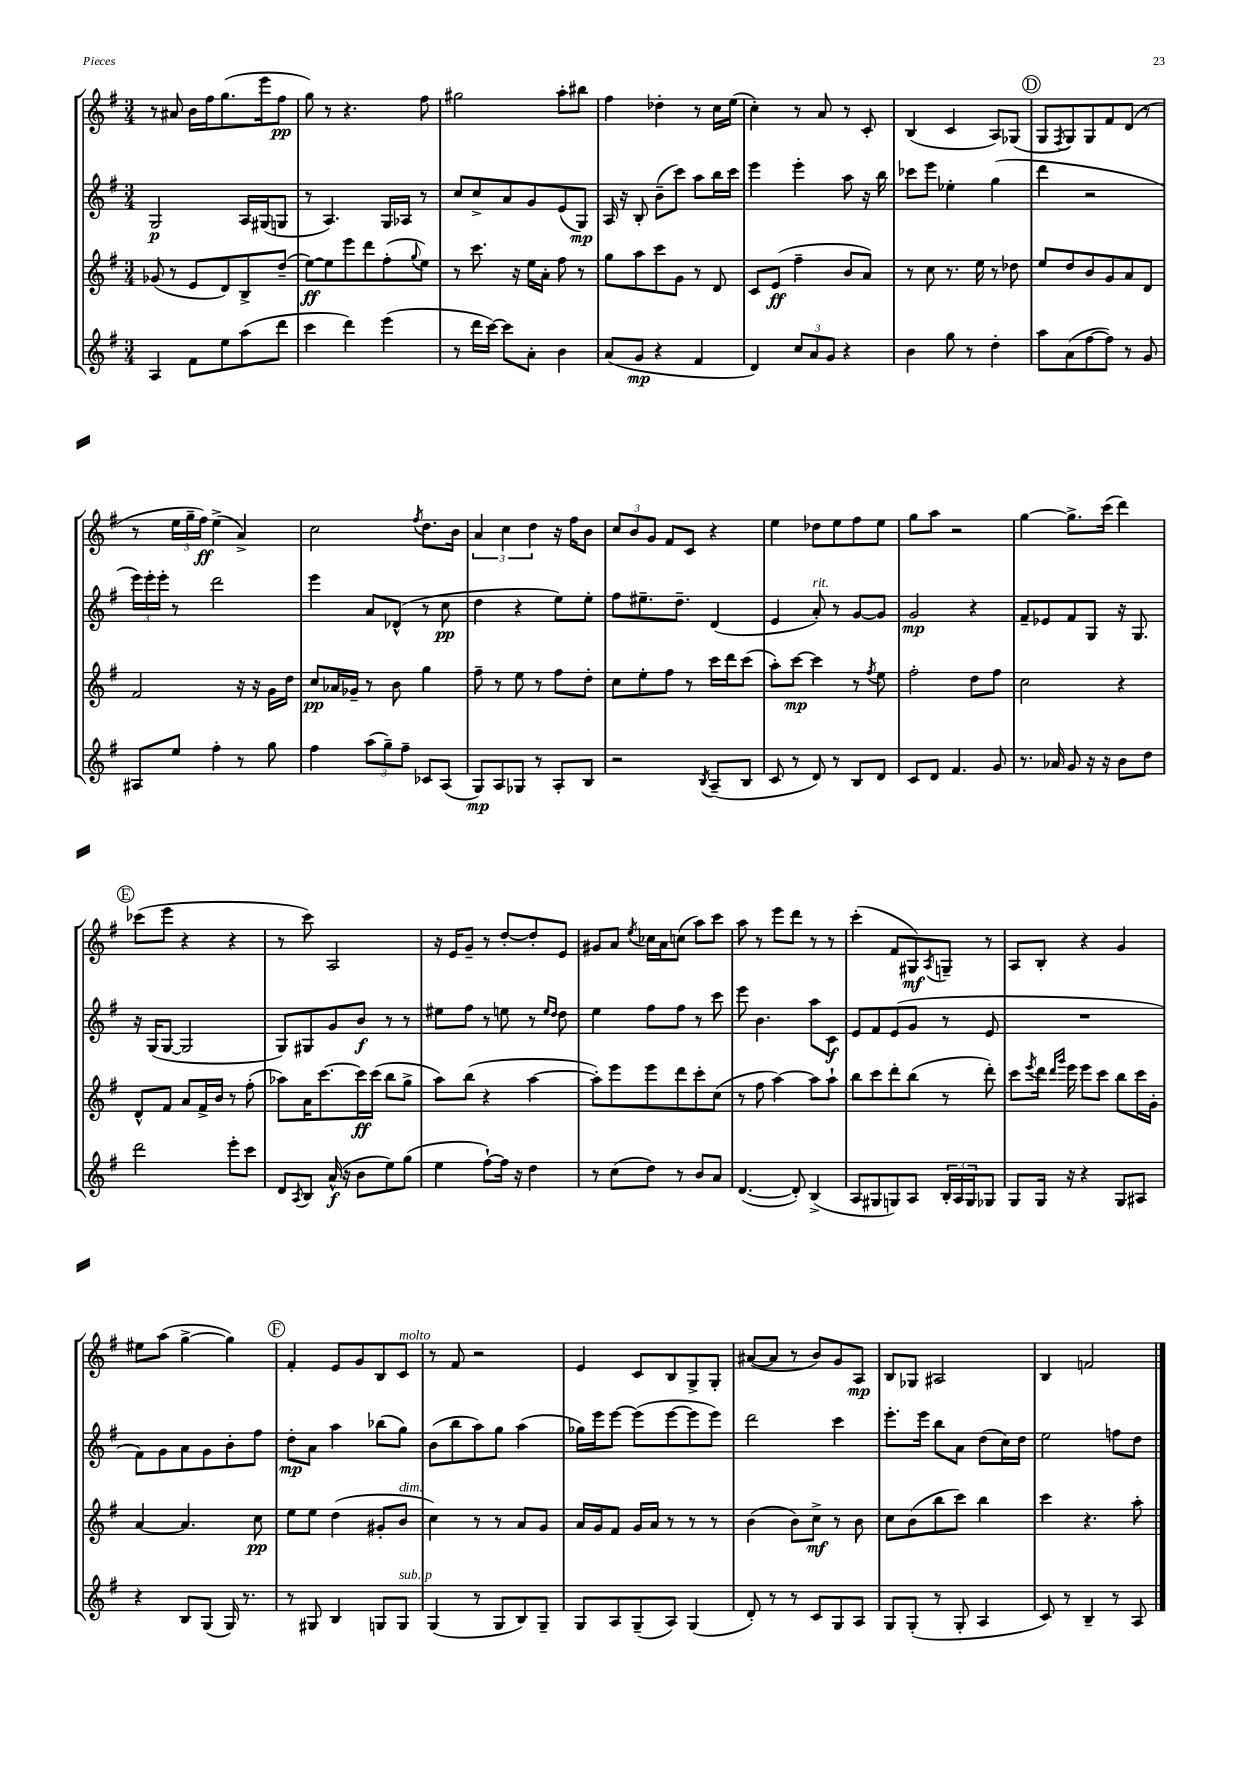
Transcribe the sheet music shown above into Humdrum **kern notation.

**kern	**kern	**kern	**kern
*staff4	*staff3	*staff2	*staff1
*clefG2	*clefG2	*clefG2	*clefG2
*k[f#]	*k[f#]	*k[f#]	*k[f#]
*M3/4	*M3/4	*M3/4	*M3/4
4A	(8g-	2G	8r
.	8r	.	8a#
8f#	8e	.	16b
.	.	.	16ff#
8ee	8d)	.	(8.gg
(8aa	8B^	16A	.
.	.	(16G#	16eee
8ddd	(8dd~	8G	8ff#
=	=	=	=
4ccc	[8ee)	8r	8gg)
.	8ee]	4.A)	8r
4ddd)	8eee	.	4.r
.	8ddd	.	.
(4eee	(8ff#'	16G	.
.	.	16A-	.
.	8qqgg	.	.
.	8ee)	8r	8ff#
=	=	=	=
8r	8r	8cc	2gg#
16ddd	8.ccc	8cc^	.
[16ccc)	.	.	.
8ccc]	.	8a	.
.	16r	.	.
8a'	16ee	8g	.
.	16a'	.	.
4b	8ff#	(8e	8aa'
.	8r	8G)	8bb#
=	=	=	=
(8a	8gg	16A	4ff#
.	.	16r	.
8g	8aa	8B'	.
4r	8ccc	(8b~	4dd-'
.	8g	8ccc)	.
4f#	8r	8aa	8r
.	8d	16bb	16cc
.	.	16ccc	(16ee
=	=	=	=
4d)	8c	4eee	4cc')
.	(8e	.	.
12cc	4ff#~	4eee'	8r
12a	.	.	.
.	.	.	8a
12g	.	.	.
4r	8b	8aa	8r
.	8a)	16r	8c'
.	.	16bb	.
=	=	=	=
4b	8r	8ccc-	(4B
.	8cc	8eee	.
8gg	8.r	4ee-'	4c
8r	.	.	.
.	16ee	.	.
4dd'	8r	(4gg	8A)
.	8dd-	.	(8G-
=	=	=	=
8aa	8ee	4ddd	8G
.	.	.	8qF#
(8a	8dd	.	8G)
[8ff#	8b	2r	8G
8ff#])	8g	.	8f#
8r	8a	.	(8d
8g	8d	.	8r
=	=	=	=
8A#	2f#	24eee)	8r
.	.	24eee'	.
.	.	24eee'	.
8ee	.	8r	24ee
.	.	.	24gg~
.	.	.	24ff#)
4ff#'	.	2ddd	(4ee^
8r	16r	.	4a^)
.	16r	.	.
8gg	16g	.	.
.	16dd	.	.
=	=	=	=
4ff#	8cc	4eee	2cc
.	16a-	.	.
.	16g-~	.	.
(12aa	8r	8a	.
12gg~)	.	.	.
.	8b	(8d-^^	.
12ff#~	.	.	.
.	.	.	8qff#
8c-	4gg	8r	8.dd
(8A	.	8cc	.
.	.	.	16b
=	=	=	=
8G)	8ff#~	4dd	6a
8A	8r	.	.
.	.	.	6cc
8G-	8ee	4r	.
.	.	.	6dd
8r	8r	.	.
8A'	8ff#	8ee)	16r
.	.	.	16ff#
8B	8dd'	8ee'	8b
=	=	=	=
2r	8cc	8ff#	12cc
.	.	.	12b
.	8ee'	8.ee#~	.
.	.	.	12g
.	8ff#	.	8f#
.	.	8.dd~	.
.	8r	.	8c
8qB	.	.	.
(8A~	16ccc	(4d	4r
.	16ddd	.	.
8B	(8ccc	.	.
=	=	=	=
8c	8aa')	4e	4ee
8r	[8ccc	.	.
8d)	4ccc]	8a')	8dd-
8r	.	8r	8ee
8B	8r	[8g	8ff#
.	8qff#	.	.
8d	8ee	8g]	8ee
=	=	=	=
8c	2ff#'	2g	8gg
8d	.	.	8aa
4.f#	.	.	2r
.	8dd	4r	.
8g	8ff#	.	.
=	=	=	=
8.r	2cc	8f#~	[4gg
.	.	8e-	.
16a-	.	.	.
8g	.	8f#	8.gg^]
16r	.	8G	.
16r	.	.	(16ccc
8b	4r	16r	4ddd)
.	.	8.G	.
8dd	.	.	.
=	=	=	=
2ddd	8d^^	16r	(8ccc-
.	.	(16G	.
.	8f#	[8G	8eee
.	8a	2G]	4r
.	16f#^	.	.
.	16b	.	.
8eee'	8r	.	4r
8ccc	(8ff#'	.	.
=	=	=	=
8d	8aa-)	8G)	8r
8qA	.	.	.
8B	16a	8G#	8ccc)
.	[8.ccc	.	.
(16a^^	.	8g	2A
16r	.	.	.
8b	16ccc]	8b	.
.	(16ccc	.	.
8ee)	8bb	8r	.
(8gg	8gg^	8r	.
=	=	=	=
4ee	8aa)	8ee#	16r
.	.	.	16e
.	(8bb	8ff#	8g~
[8ff#`)	4r	8r	8r
16ff#]	.	8ee	[8dd'
16r	.	.	.
4dd	[4aa	8r	8dd']
.	.	16qqee	.
.	.	16qqdd	.
.	.	8dd	8e
=	=	=	=
8r	8aa'])	4ee	8g#
(8cc	8eee	.	8a
.	.	.	8qee
8dd)	8eee	8ff#	16cc-
.	.	.	16a
8r	8ddd	8ff#	(8cc
8b	8ccc'	8r	8aa)
8a	(8cc	8ccc	8ccc
=	=	=	=
([4.d	8r	8eee	8aa
.	8ff#	4.b	8r
.	[4aa)	.	8eee
8d'])	.	.	8ddd
(4B^	8aa]	8aa	8r
.	8aa`	8c	8r
=	=	=	=
8A	8bb	8e	(4ccc'
8G#	8ccc	8f#	.
8G)	8ddd'	(8e	8f#
8A	(8bb	8g	8G#)
.	.	.	8qA
24B'	8r	8r	8G~
24A	.	.	.
24G	.	.	.
8G-	8ddd')	8e	8r
=	=	=	=
8G	8ccc	2.r	8A
.	8qeee	.	.
16G	16ddd	.	8B'
.	16qqddd	.	.
.	16qqggg	.	.
16r	16eee	.	.
4r	8eee	.	4r
.	8ccc	.	.
8G	8bb	.	4g
8A#	16ccc	.	.
.	16g'	.	.
=	=	=	=
4r	[4a	8f#)	8ee#
.	.	8g	(8aa
8B	4.a]	8a	[4gg^
(8G	.	8g	.
16G)	.	8b'	4gg])
8.r	.	.	.
.	8cc	8ff#	.
=	=	=	=
8r	8ee	8dd'	4f#'
8G#	8ee	8a	.
4B	(4dd	4aa	8e
.	.	.	8g
8G	8g#'	(8bb-	8B
8G	8b	8gg)	8c
=	=	=	=
(4G	4cc)	(8b	8r
.	.	8bb	8f#
8r	8r	8aa)	2r
8G	8r	8gg	.
8B)	8a	(4aa	.
8G~	8g	.	.
=	=	=	=
8G	16a	16gg-)	4e
.	16g	16eee	.
8A	8f#	[8eee	.
(8G~	16g	(8eee]	8c
.	16a	.	.
8A)	8r	[8eee	8B
(4G	8r	8eee]	8G^
.	8r	8eee)	8G'
=	=	=	=
8d')	(4b	2ddd	([8a#
8r	.	.	8a#]
8r	8b)	.	8r
8c	8cc^	.	8b)
8G	8r	4ccc	8g
8A	8b	.	8A
=	=	=	=
8G	8cc	8.eee'	8B
(8G'	(8b	.	8G-
.	.	16eee	.
8r	8bb	8bb	2A#
8G'	8ccc)	8a	.
4A	4bb	(8dd	.
.	.	16cc)	.
.	.	16dd	.
=	=	=	=
8c)	4ccc	2ee	4B
8r	.	.	.
4B~	4.r	.	2f
8r	.	8ff	.
8A	8aa'	8dd	.
==	==	==	==
*-	*-	*-	*-
